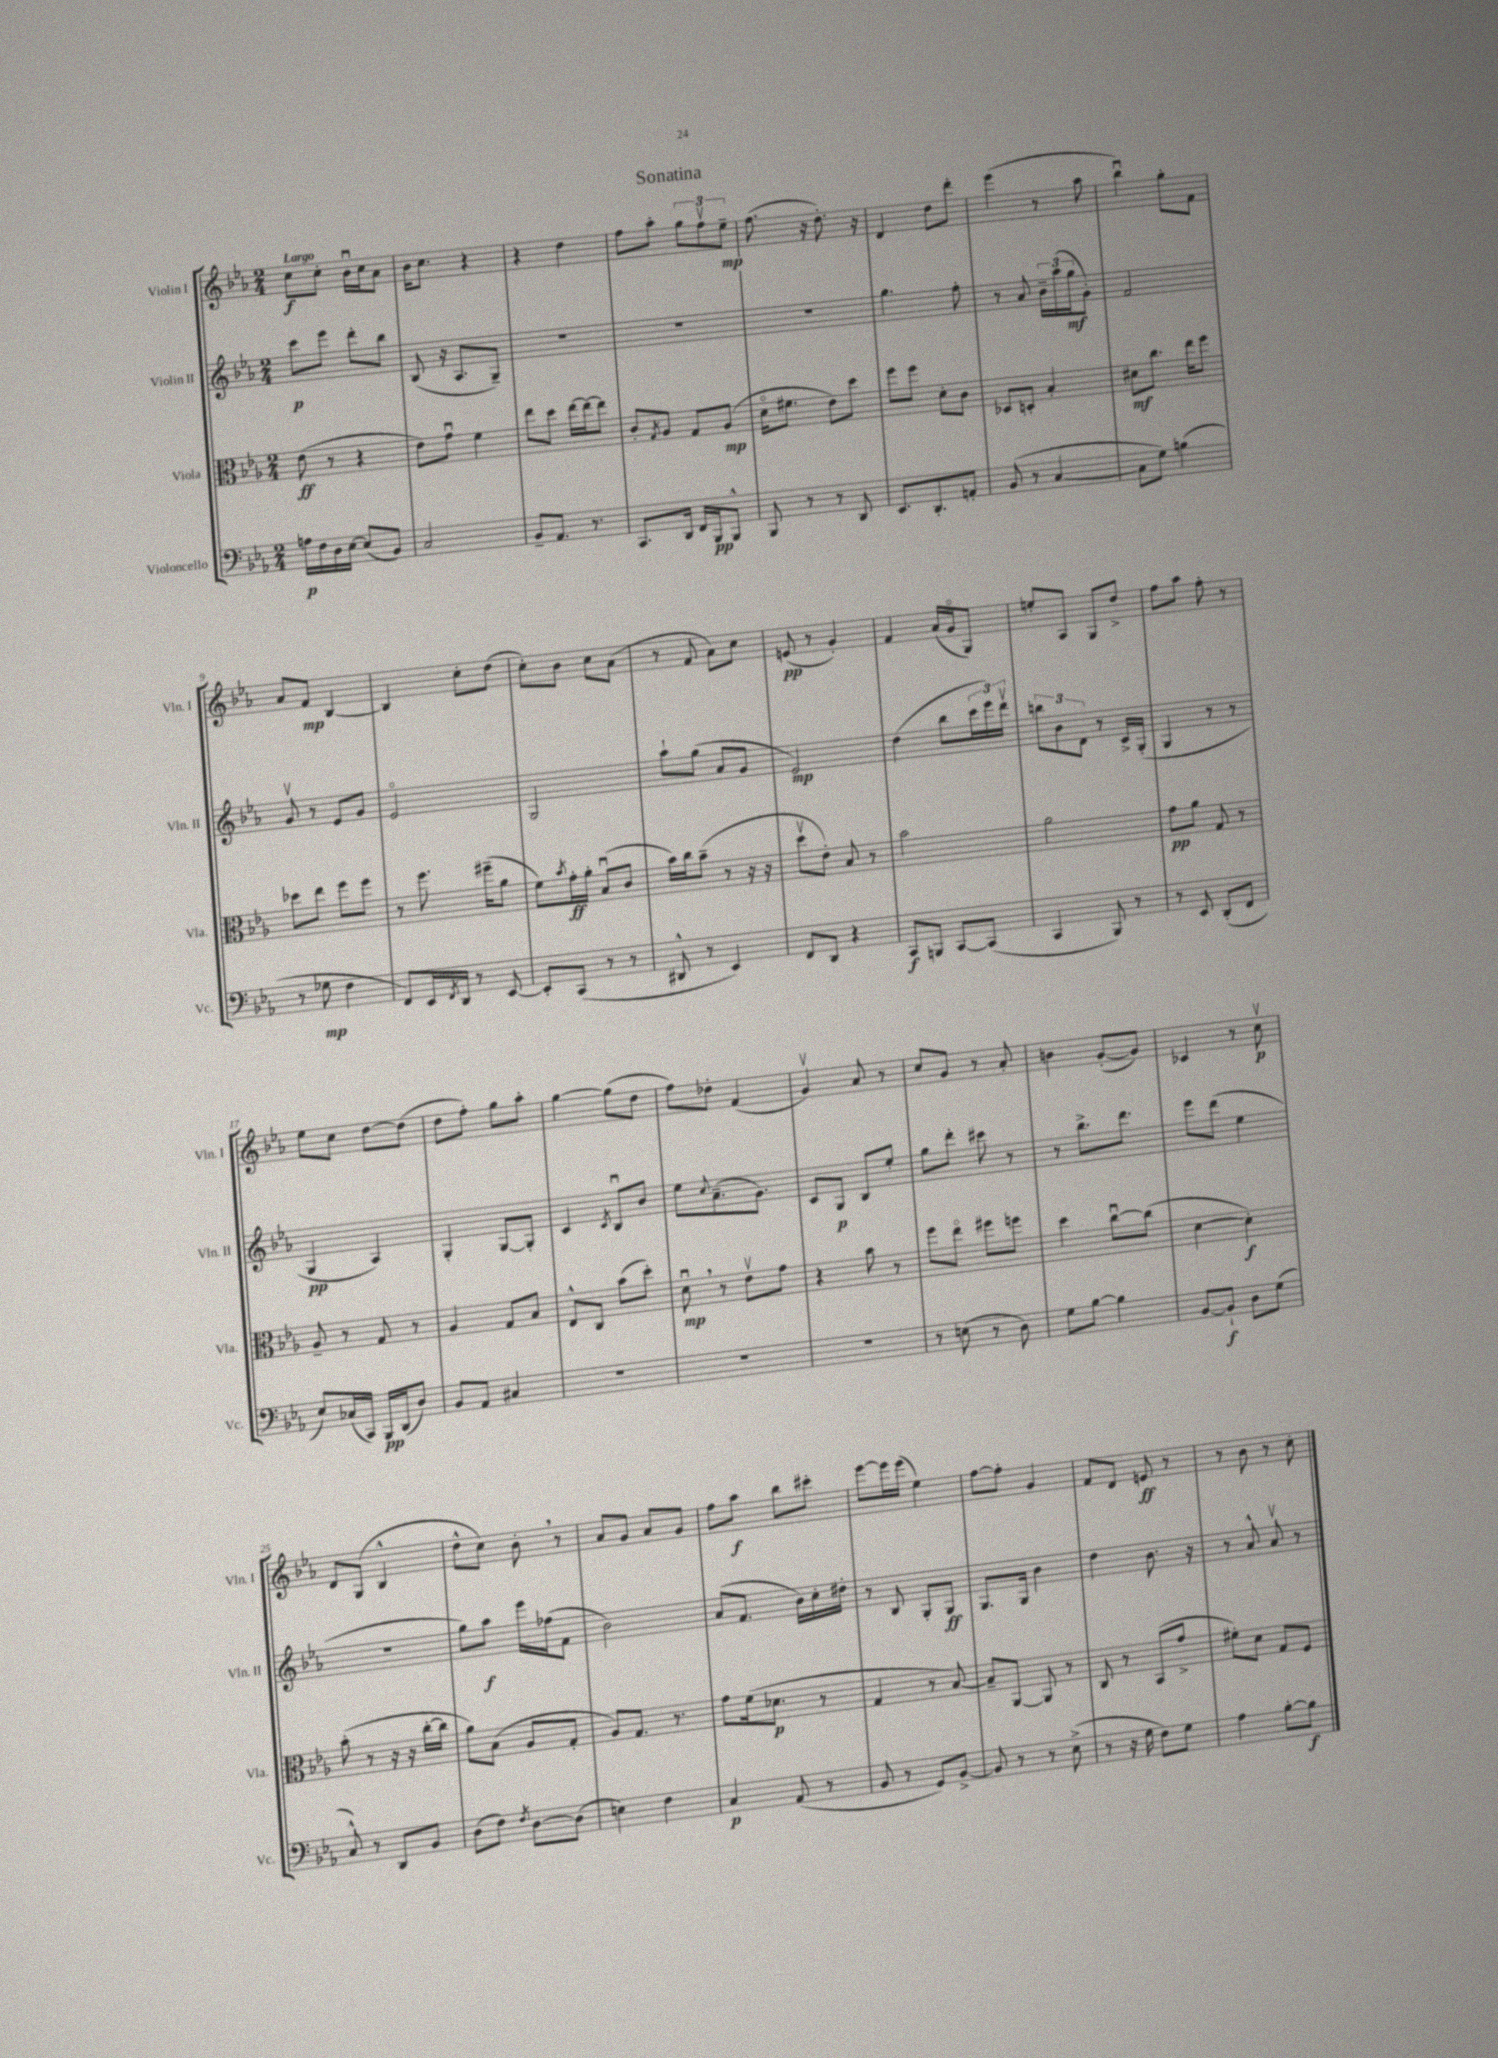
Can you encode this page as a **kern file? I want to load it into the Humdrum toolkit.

**kern	**kern	**kern	**kern
*staff4	*staff3	*staff2	*staff1
*clefF4	*clefC3	*clefG2	*clefG2
*k[b-e-a-]	*k[b-e-a-]	*k[b-e-a-]	*k[b-e-a-]
*M2/4	*M2/4	*M2/4	*M2/4
16A\LL	(8e-\	8ccc\L	8cc\L
16F\	.	.	.
16D\	8r	8eee-\J	8cc'\J
[16E-\JJ	.	.	.
(8E-/]L	4r	8ddd'\L	16b-u\LL
.	.	.	16cc\J
8BB-/J)	.	8bb-\J	8a-\J
=	=	=	=
2C/	8e-\L)	(8B-/	16b-\LK
.	.	.	8.cc\J
.	8gu\J	16r	.
.	.	8.A-/L	.
.	4f\	.	4r
.	.	8G~/J)	.
=	=	=	=
8BB-~/L	8ee-\L	2r	4r
8.AA-/J	8dd\J	.	.
.	[16ee-\LL	.	4dd\
8.r	16ee-\_J	.	.
.	8ee-\]J	.	.
=	=	=	=
8.CC/L	8c'/L	2r	8ff\L
.	8qG/	.	.
.	8A-/J	.	8aa-'\J
16DD/Jk	.	.	.
16FF/LL	8G/L	.	12gg\L
16BBB-/J	.	.	.
.	.	.	12ffv\
8BBB-^^/J	(8A-/J	.	.
.	.	.	12ee-~\J
=	=	=	=
8BBB-/	16do\LK	2r	(8.ff\
.	8.f#\J	.	.
8r	.	.	.
.	.	.	16r
8r	8e-\L)	.	8.dd'\)
8DD/	8dd\J	.	.
.	.	.	16r
=	=	=	=
8.EE-/L	8ff\L	4.gg\	4d/
.	8ff\J	.	.
8.DD'/	.	.	.
.	8d'\L	.	8dd\L
8AA'/J	8c\J	8ff'\	8ddd'\J
=	=	=	=
(8BB-/	8D-/L	8r	(4eee-\
8r	8D'/J	8a-/	.
[4C/	4B-'/	24b-~\LL	8r
.	.	(24aa-\	.
.	.	24gg\J	.
.	.	8g'\J)	8aa-\
=	=	=	=
8C\]L	8d#\L	2f/	4bb-u\)
8G\J)	8.cc\J	.	.
(4B\	.	.	8gg'\L
.	16ee-\LK	.	.
.	8ff\J	.	8f\J
=	=	=	=
8r	8dd-\L	8gv/	8a-/L
8G-\	8ee-\J	8r	8f/J
4F\	8ff\L	8e-/L	[4B-/
.	8ff\J	8g/J	.
=	=	=	=
8FF/L)	8r	2e-o/	4B-/]
16EE-/L	8.ff\	.	.
8qFF/	.	.	.
16DD/JJ	.	.	.
8r	.	.	8cc'\L
.	(16ff#~\LK	.	.
[8EE-/	8a-\J	.	(8dd\J
=	=	=	=
8EE-'/]L	8f\L)	2G/	8cc'\L)
.	8qb-/	.	.
(8CC/J	16g'\L	.	8b-\J
.	16a-'\JJ	.	.
8r	(8B-u/L	.	8cc\L
8r	8c/J	.	(8a-\J
=	=	=	=
8DD#^^/	16b-\LL)	8aa-`\L	8r
.	16cc\J	.	.
8r	(8b-~\J	(8gg\J	8f/
4EE-/)	8r	8a-/L	8a-\L)
.	16r	8g/J	8cc\J
.	16r	.	.
=	=	=	=
8FF/L	8ddv\L	2e-/)	(8e/
8DD/J	8e-'\J)	.	8r
4r	8B-/	.	4g'/)
.	8r	.	.
=	=	=	=
8CC/L	2b-\	(4dd\	4f/
8BBB/J	.	.	.
[8CC/L	.	8bb-\L	(16a-/LL
.	.	.	16go/J
(8CC/]J	.	24ccc\L	8G/J)
.	.	24eee-\)	.
.	.	24dddv\JJ	.
=	=	=	=
4CC/	2a-\	12bb\L	8ee'/L
.	.	12b-\	.
.	.	.	8A-/J
.	.	12d\J	.
8BBB-/)	.	8r	8G/L
8r	.	16c^/LL	8dd^/J
.	.	(16G'/JJ	.
=	=	=	=
8r	8g\L	4G/	8ff\L
8EE-/	8a-\J	.	8aa-\J
(8DD'/L	8G/	8r	8ff'\
8FF/J	8r	8r	8r
=	=	=	=
8E-/L)	8A-~/	4G/	8ee-\L
(16C-/L	8r	.	8cc\J
16CC/JJ)	.	.	.
16BBB-/LL	8G/	4A-/)	[8dd\L
(16DD/J	.	.	.
8D/J)	8r	.	(8dd\]J
=	=	=	=
8BB-/L	4A-/	4G'/	8dd\L
8AA-/J	.	.	8ff'\J)
4C#/	8G/L	[8G/L	8gg\L
.	8B-/J	8G'/]J	8aa-'\J
=	=	=	=
2r	8E-^^/L	4c/	[4gg\
.	8C/J	.	.
.	.	8qc/	.
.	(8b-\L	8B-u/L	(8gg\]L
.	8dd'\J)	8b-/J	8dd\J
=	=	=	=
2r	8du\	8ee-\L	8ff\L)
.	.	8qqcc/	.
.	8r	(8.a-~\	8dd-'\J
.	8e-v\L	.	(4f/
.	.	8.g\J)	.
.	8g\J	.	.
=	=	=	=
2r	4r	8c/L	4gv/)
.	.	8G/J	.
.	8b-\	8B-/L	8a-/
.	8r	8ee-'/J	8r
=	=	=	=
8r	8ff\L	8gg\L	8cc/L
(8E\	8ee-o\J	8ddd'\J	8g/J
8r	8ff#\L	8ccc#\	8r
8D\)	8ff\J	8r	8a-'/
=	=	=	=
8G\L	4dd\	8r	4b\
[8B-\J	.	8.bb-^\L	.
4B-\]	[8ccu\L	.	([8g'/L
.	.	8.ddd\J	.
.	(8cc\]J	.	8g/]J)
=	=	=	=
[8BB-/L	[4d\	8eee-\L	4c-/
8BB-`/]J	.	(8ddd\J	.
8D\L	4d'\])	4ee-\	8r
(8G\J	.	.	8ccv\
=	=	=	=
8C^^/)	(8b-'\	2r	8d/L
8r	8r	.	(8G/J
8DD/L	16r	.	4B-^^/
.	16r	.	.
8BB-/J	[16cc'\LL	.	.
.	16cc\]JJ	.	.
=	=	=	=
(8D\L	8a-\L)	8gg\L)	8dd^^\L
8F\J)	(8B-\J	8aa-\J	8cc\J)
8qF/	.	.	.
[8D\L	8A-/L	16eee-\LL	8b-'\
.	.	(16ff-\J	.
(8D\]J	8G'/J	8f\J	8r
=	=	=	=
4E\)	8A-/L)	2b-\)	8a-/L
.	8.G/J	.	8g/J
4F\	.	.	8a-/L
.	8.r	.	.
.	.	.	8g/J
=	=	=	=
4C/	8g\L	(8a-/L	8ff\L
.	(16f\k	8.f/J	8aa-\J
.	8.d-\J	.	.
(8AA-/	.	.	8bb-\L
.	.	16b-\LL)	.
8r	8r	16cc'\	8ccc#'\J
.	.	16dd#'\JJ	.
=	=	=	=
8BB-/	4G/	8r	[8eee-\L
8r	.	8B-/	16eee-\]L
.	.	.	(16eee-\JJ
8GG/L)	8r	8G'/L	4ee-\)
[8BB-^/J	[8B-/)	8G/J	.
=	=	=	=
8BB-/]	8B-~/]L	8.G/L	[8ff\L
8r	[8AA-/J	.	8ff'\]J
.	.	16G/Jk	.
8r	8AA-/]	4b-\	4g/
(8E-^\	8r	.	.
=	=	=	=
8r	8C/	4dd\	8f/L
16r	8r	.	8d/J
16G\	.	.	.
8F\L)	(8BB-/L	8.b-\	8e/
8G\J	8g^/J	.	8r
.	.	16r	.
=	=	=	=
4A-\	8f#'\L)	8r	8r
.	8d\J	8a-^^/	8b-\
[8B-'\L	8G/L	8a-v/	8r
8B-\]J	8F/J	8r	8cc'\
==	==	==	==
*-	*-	*-	*-
